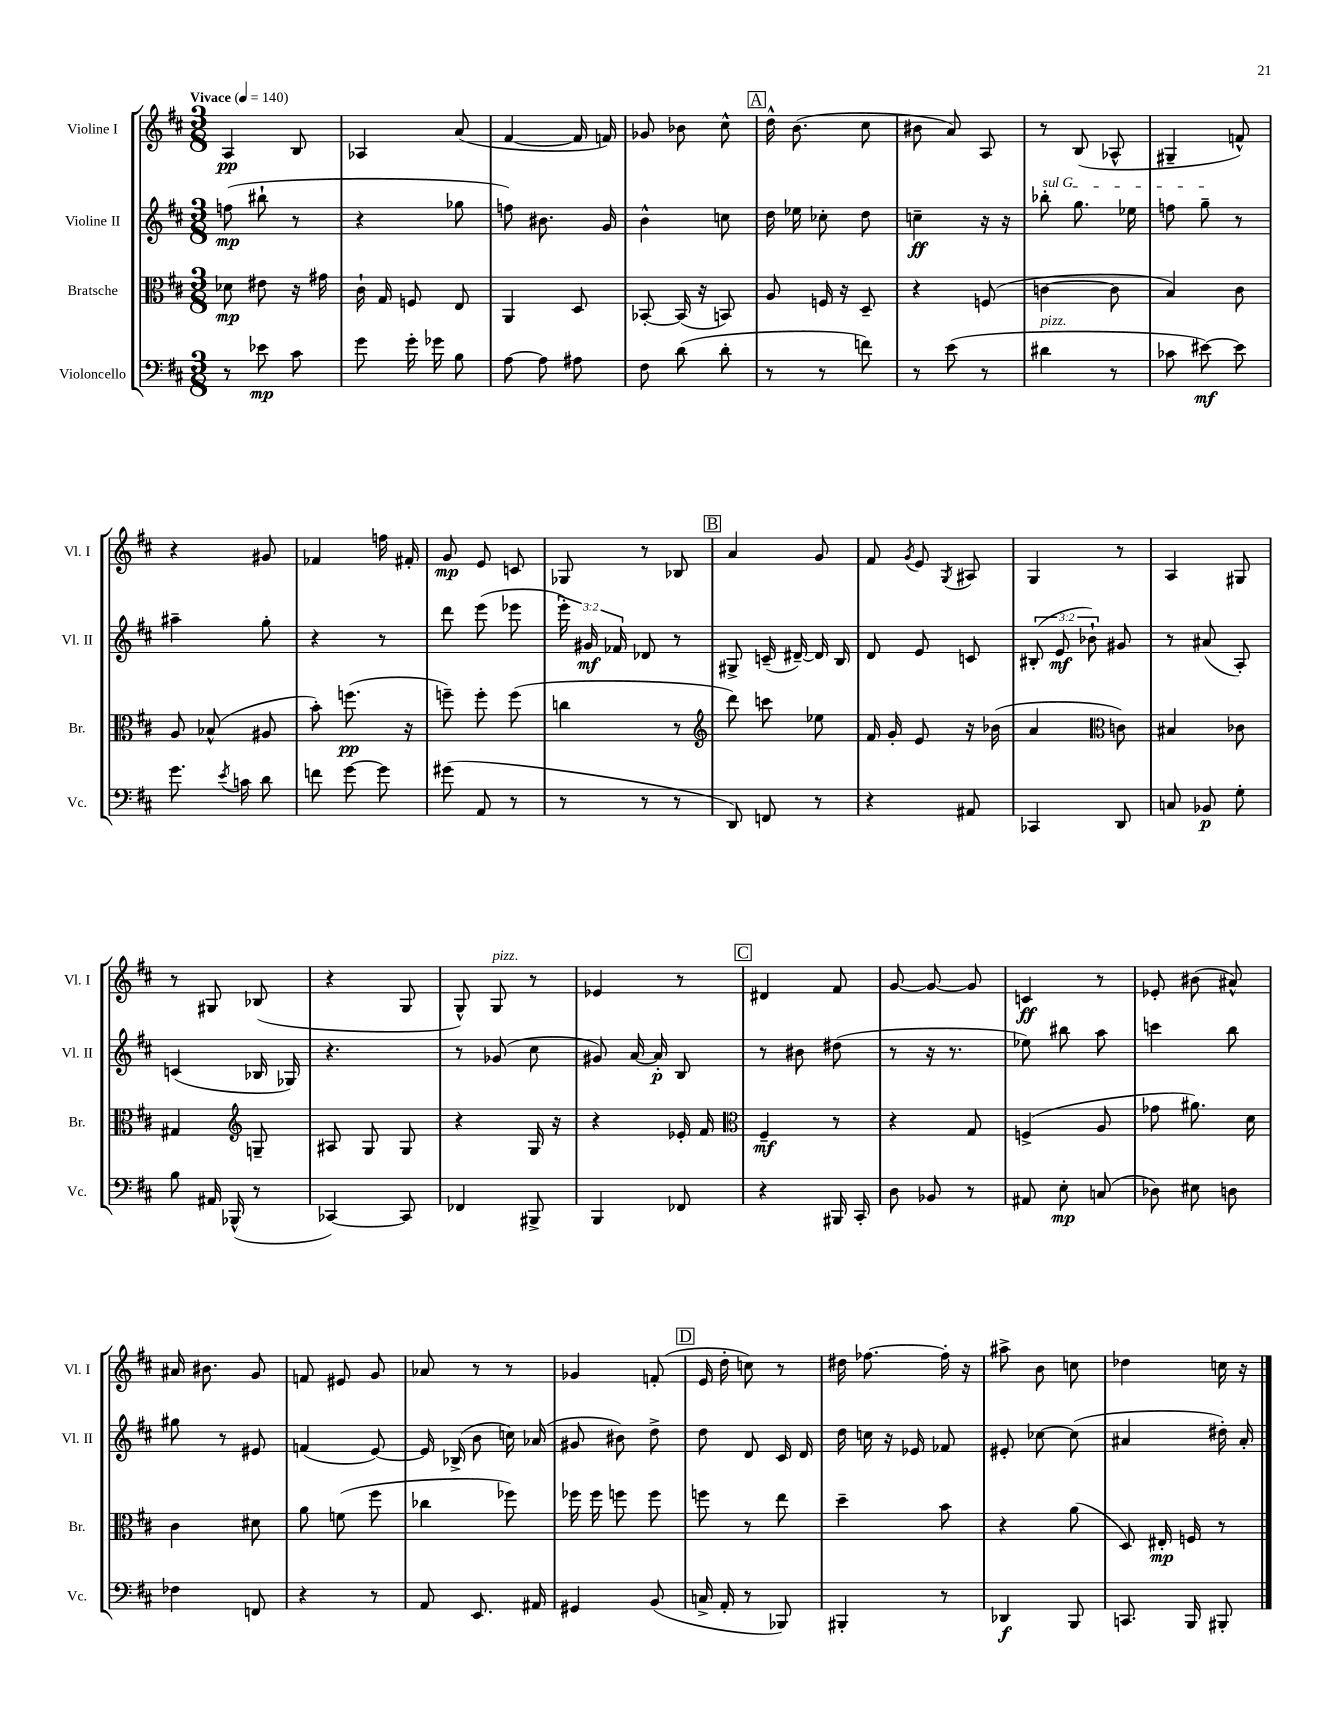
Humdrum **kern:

**kern	**kern	**kern	**kern
*staff4	*staff3	*staff2	*staff1
*clefF4	*clefC3	*clefG2	*clefG2
*k[f#c#]	*k[f#c#]	*k[f#c#]	*k[f#c#]
*M3/8	*M3/8	*M3/8	*M3/8
*MM140	*MM140	*MM140	*MM140
8r	8d-\	(8ff\	4A/
8e-\	8e#\	8bb#`\	.
8c#\	16r	8r	8B/
.	16g#\	.	.
=	=	=	=
8g\	16c#`\	4r	4A-/
.	16G/	.	.
16g'\	8F/	.	.
16g-\	.	.	.
8B\	8E/	8gg-\	(8a/
=	=	=	=
[8A\	4AA/	8ff\)	[4f#/
8A\]	.	8.b#\	.
8A#\	8D/	.	16f#/]
.	.	16g/	16f/)
=	=	=	=
8F#\	[8BB-'/	4b^^\	8g-/
(8d\	(16BB-/]	.	8b-\
.	16r	.	.
8d'\	8BB/)	8cc\	8cc#^^\
=	=	=	=
8r	8A/	16dd\	16dd^^\
.	.	16ee-\	(8.b\
8r	16F/	8cc-'\	.
.	16r	.	.
8f\)	8D~/	8dd\	8cc#\
=	=	=	=
8r	4r	4cc~\	8b#\
(8e\	.	.	8a/)
8r	(8F/	16r	8A/
.	.	16r	.
=	=	=	=
4d#\	[4c\	8bb-'\	8r
.	.	8.gg\	(8B/
8r	8c\]	.	8A-^^/
.	.	16ee-\	.
=	=	=	=
8c-\	4B/)	8ff\	4G#~/
[8e#\)	.	8gg~\	.
8e#\]	8c#\	8r	8f^^/)
=	=	=	=
8.g\	8A/	4aa#~\	4r
.	(8B-^^/	.	.
8qe/	.	.	.
16c\	.	.	.
8d\	8A#/	8gg'\	8g#/
=	=	=	=
8f\	8b'\)	4r	4f-/
[8g\	(8.ff\	.	.
8g\]	.	8r	16ff\
.	16r	.	16f#'/
=	=	=	=
(8g#\	8ff~\)	8ddd\	8g/
8AA/	8ff'\	(8eee\	8e/
8r	(8ff\	8eee-\	8c/
=	=	=	=
8r	4cc\	24eee'\)	8G-/
.	.	24g#/	.
.	.	24f-/	.
8r	.	8d-/	8r
8r	8r	8r	8B-/
=	=	=	=
*	*clefG2	*	*
8DD/)	8ddd\)	8G#^/	4a/
8FF/	8ccc\	(16c~/	.
.	.	[16d#~/)	.
8r	8ee-\	16d#/]	8g/
.	.	16B/	.
=	=	=	=
4r	16f#/	8d/	8f#/
.	16g'/	.	.
.	.	.	8qg/
.	8e/	8e/	8e/
.	.	.	8qG/
8AA#/	16r	8c/	8A#/
.	(16b-\	.	.
=	=	=	=
4CC-/	4a/	(12B#'/	4G/
.	.	12e/	.
.	.	12b-`\)	.
*	*clefC3	*	*
8DD/	8c\)	8g#/	8r
=	=	=	=
8C/	4B#/	8r	4A/
8BB-/	.	(8a#/	.
8G'\	8c-\	8A'/)	8G#/
=	=	=	=
8B\	4G#/	(4c/	8r
16AA#/	.	.	8G#/
(16BBB-^^/	.	.	.
*	*clefG2	*	*
8r	8G~/	16B-/	(8B-/
.	.	16G-/)	.
=	=	=	=
[4CC-/)	8A#/	4.r	4r
.	8G/	.	.
8CC-/]	8G/	.	8G/
=	=	=	=
4FF-/	4r	8r	8G^^/)
.	.	(8g-/	8G/
8BBB#^/	16G/	8cc#\	8r
.	16r	.	.
=	=	=	=
4BBB/	4r	8g#/)	4e-/
.	.	[16a/	.
.	.	16a'/]	.
8FF-/	16e-'/	8B/	8r
.	16f#/	.	.
=	=	=	=
*	*clefC3	*	*
4r	4F#~/	8r	4d#/
.	.	8b#\	.
16BBB#/	8r	(8dd#\	8f#/
16CC#'/	.	.	.
=	=	=	=
8D\	4r	8r	[8g/
8BB-/	.	16r	8g/_
.	.	8.r	.
8r	8G/	.	8g/]
=	=	=	=
8AA#/	(4F^/	8ee-\)	4c/
8E'\	.	8bb#\	.
(8C/	8A/	8aa\	8r
=	=	=	=
8D-\)	8g-\	4ccc\	8e-'/
8E#\	8.a#\)	.	(8b#\
8D\	.	8bb\	8a#^^/)
.	16d\	.	.
=	=	=	=
4F-\	4c#\	8gg#\	16a#/
.	.	.	8.b#\
.	.	8r	.
8FF/	8d#\	8e#/	8g/
=	=	=	=
4r	8a\	(4f/	8f/
.	(8f\	.	8e#/
8r	8ff#\	[8e/)	8g/
=	=	=	=
8AA/	4cc-\	16e/]	8a-/
.	.	(16B-^/	.
8.EE/	.	8b\	8r
.	8ff-\)	16cc\)	8r
16AA#/	.	(16a-/	.
=	=	=	=
4GG#/	16ff-\	8g#/	4g-/
.	16ff-\	.	.
.	8ff\	8b#\)	.
(8BB/	8ff\	8dd^\	(8f'/
=	=	=	=
16C^/	8ff\	8dd\	16e/
16AA'/	.	.	16dd'\
8r	8r	8d/	8cc\)
8BBB-/)	8ee\	16c#/	8r
.	.	16d/	.
=	=	=	=
4BBB#'/	4dd~\	16dd\	16dd#\
.	.	16cc\	[8.ff-\
.	.	16r	.
.	.	16e-/	.
8r	8b\	8f-/	16ff-'\]
.	.	.	16r
=	=	=	=
4DD-/	4r	8e#'/	8aa#^\
.	.	[8cc-\	8b\
8BBB/	(8a\	(8cc-\]	8cc\
=	=	=	=
8.CC/	8D/)	4a#/	4dd-\
.	16E#'/	.	.
16BBB/	16F/	.	.
8BBB#'/	8r	16dd#'\)	16cc\
.	.	16a#'/	16r
==	==	==	==
*-	*-	*-	*-
